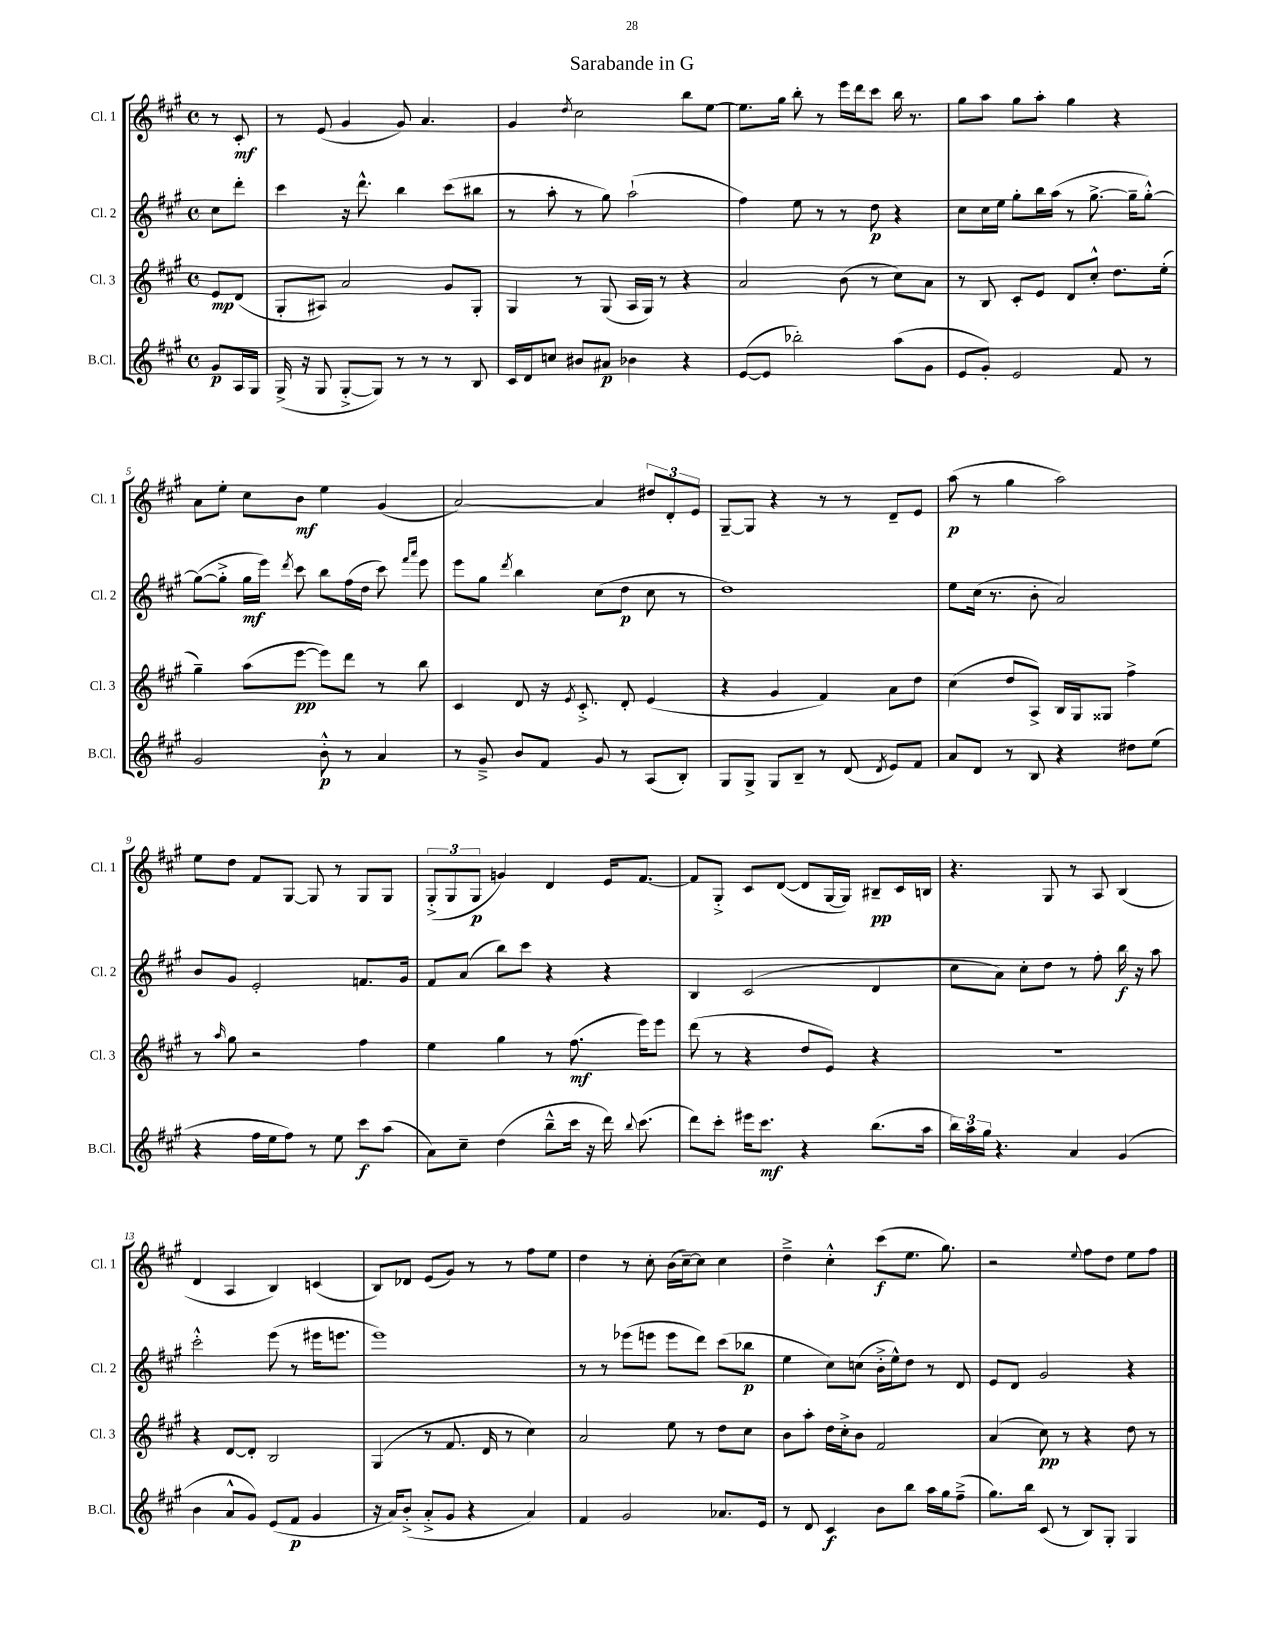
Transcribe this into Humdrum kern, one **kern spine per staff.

**kern	**dynam	**kern	**dynam	**kern	**dynam	**kern	**dynam
*part4	*part4	*part3	*part3	*part2	*part2	*part1	*part1
*staff4	*staff4	*staff3	*staff3	*staff2	*staff2	*staff1	*staff1
*I"B.Cl.	*	*I"Cl. 3	*	*I"Cl. 2	*	*I"Cl. 1	*
*I'B.Cl.	*	*I'Cl. 3	*	*I'Cl. 2	*	*I'Cl. 1	*
*clefG2	*	*clefG2	*	*clefG2	*	*clefG2	*
*k[f#c#g#]	*	*k[f#c#g#]	*	*k[f#c#g#]	*	*k[f#c#g#]	*
*M4/4	*	*M4/4	*	*M4/4	*	*M4/4	*
*met(c)	*	*met(c)	*	*met(c)	*	*met(c)	*
=	=	=	=	=	=	=	=
8g#/L	p	8e/L	mp	8cc#\L	.	8r	.
16A/L	.	(8d/J	.	8ddd'\J	.	8c#'/	mf
16G#/JJ	.	.	.	.	.	.	.
=1	=1	=1	=1	=1	=1	=1	=1
(16G#^/	.	8G#'/L	.	4ccc#\	.	8r	.
16r	.	.	.	.	.	.	.
8G#/	.	8A#X/J)	.	.	.	(8e/	.
[8G#'^/L	.	2a/	.	16r	.	4g#/	.
.	.	.	.	8.ddd^^\	.	.	.
8G#/J])	.	.	.	.	.	.	.
8r	.	.	.	4bb\	.	8g#/)	.
8r	.	.	.	.	.	4.a/	.
8r	.	8g#/L	.	(8ccc#\L	.	.	.
8B/	.	8G#'/J	.	8bb#X\J	.	.	.
=2	=2	=2	=2	=2	=2	=2	=2
16c#/LL	.	4G#/	.	8r	.	4g#/	.
16d/J	.	.	.	.	.	.	.
8ccn/J	.	.	.	8aa'\	.	.	.
.	.	.	.	.	.	8qdd/	.
8b#X/L	.	8r	.	8r	.	2cc#\	.
8a#X/J	p	(8G#/	.	8gg#\)	.	.	.
4b-X\	.	16A/LL	.	(2aa`\	.	.	.
.	.	16G#/JJ)	.	.	.	.	.
.	.	8r	.	.	.	.	.
4r	.	4r	.	.	.	8bb\L	.
.	.	.	.	.	.	[8ee\J	.
=3	=3	=3	=3	=3	=3	=3	=3
([8e/L	.	2a/	.	4ff#\)	.	8.ee\L]	.
8e/J]	.	.	.	.	.	.	.
.	.	.	.	.	.	16gg#\Jk	.
2bb-X'\)	.	.	.	8ee\	.	8bb'\	.
.	.	.	.	8r	.	8r	.
.	.	(8b\	.	8r	.	16eee\LL	.
.	.	.	.	.	.	16ddd\J	.
.	.	8r	.	8dd\	p	8ccc#\J	.
(8aa\L	.	8cc#\L)	.	4r	.	16bb\	.
.	.	.	.	.	.	8.r	.
8g#\J	.	8a\J	.	.	.	.	.
=4	=4	=4	=4	=4	=4	=4	=4
8e/L	.	8r	.	8cc#\L	.	8gg#\L	.
8g#'/J)	.	8B/	.	16cc#\L	.	8aa\J	.
.	.	.	.	16ee\JJ	.	.	.
2e/	.	8c#'/L	.	8gg#'\L	.	8gg#\L	.
.	.	8e/J	.	16bb\L	.	8aa'\J	.
.	.	.	.	(16aa\JJ	.	.	.
.	.	8d/L	.	8r	.	4gg#\	.
.	.	8cc#'^^/J	.	[8.gg#^\	.	.	.
8f#/	.	8.dd\L	.	.	.	4r	.
.	.	.	.	16gg#~\KL]	.	.	.
8r	.	.	.	[8gg#'^^\J)	.	.	.
.	.	(16ee'\Jk	.	.	.	.	.
!!LO:LB:g=z
=5	=5	=5	=5	=5	=5	=5	=5
2g#/	.	4gg#~\)	.	(8gg#\L_	.	8a\L	.
.	.	.	.	8gg#'^\J]	.	8ee'\J	.
.	.	(8aa\L	.	16gg#\LL	mf	8cc#\L	.
.	.	.	.	16eee\JJ)	.	.	.
.	.	.	.	8qddd/	.	.	.
.	.	[8eee\J	pp	8ccc#\	.	8b\J	mf
8b'^^\	p	8eee\L])	.	8bb\L	.	4ee\	.
8r	.	8ddd\J	.	(16ff#\L	.	.	.
.	.	.	.	16dd\JJ	.	.	.
4a/	.	8r	.	8ccc#\)	.	(4g#/	.
.	.	.	.	16qqfff#/LL	.	.	.
.	.	.	.	16qqaaa/JJ	.	.	.
.	.	8bb\	.	8eee\	.	.	.
=6	=6	=6	=6	=6	=6	=6	=6
8r	.	4c#/	.	8eee\L	.	[2a/)	.
8g#~^/	.	.	.	8gg#\J	.	.	.
.	.	.	.	8qddd/	.	.	.
8b/L	.	8d/	.	4bb\	.	.	.
8f#/J	.	16r	.	.	.	.	.
.	.	8qe/	.	.	.	.	.
.	.	8.c#'^/	.	.	.	.	.
8g#/	.	.	.	(8cc#\L	.	4a/]	.
8r	.	8d'/	.	8dd\J	p	.	.
(8A/L	.	(4e/	.	8cc#\	.	12dd#X/L	.
.	.	.	.	.	.	12d'/	.
8B'/J)	.	.	.	8r	.	.	.
.	.	.	.	.	.	12e/J	.
=7	=7	=7	=7	=7	=7	=7	=7
8G#/L	.	4r	.	1dd)	.	[8G#~/L	.
8G#^/J	.	.	.	.	.	8G#/J]	.
8G#/L	.	4g#/	.	.	.	4r	.
8B~/J	.	.	.	.	.	.	.
8r	.	4f#/)	.	.	.	8r	.
(8d/	.	.	.	.	.	8r	.
8qd/	.	.	.	.	.	.	.
8e/L)	.	8a\L	.	.	.	8d~/L	.
8f#/J	.	8dd\J	.	.	.	8e/J	.
=8	=8	=8	=8	=8	=8	=8	=8
8a/L	.	(4cc#\	.	8ee\L	.	(8aa\	p
8d/J	.	.	.	(16cc#\Jk	.	8r	.
.	.	.	.	8.r	.	.	.
8r	.	8dd/L	.	.	.	4gg#\	.
8B/	.	8A^/J)	.	8b'\	.	.	.
4r	.	16B/LL	.	2a/)	.	2aa\)	.
.	.	16G#/J	.	.	.	.	.
.	.	8G##X/J	.	.	.	.	.
8dd#X\L	.	4ff#^\	.	.	.	.	.
(8ee\J	.	.	.	.	.	.	.
!!LO:LB:g=z
=9	=9	=9	=9	=9	=9	=9	=9
4r	.	8r	.	8b/L	.	8ee\L	.
.	.	16qqaa/	.	.	.	.	.
.	.	8gg#\	.	8g#/J	.	8dd\J	.
16ff#\LL	.	2r	.	2e'/	.	8f#/L	.
16ee\J	.	.	.	.	.	.	.
8ff#\J)	.	.	.	.	.	[8G#/J	.
8r	.	.	.	.	.	8G#/]	.
8ee\	.	.	.	.	.	8r	.
8ccc#\L	f	4ff#\	.	8.fn/L	.	8G#/L	.
(8aa\J	.	.	.	.	.	8G#/J	.
.	.	.	.	16g#/Jk	.	.	.
=10	=10	=10	=10	=10	=10	=10	=10
8a\L)	.	4ee\	.	8f#/L	.	(12G#'^/L	.
.	.	.	.	.	.	12G#/	.
8cc#~\J	.	.	.	(8a/J	.	.	.
.	.	.	.	.	.	12G#/J	p
(4dd\	.	4gg#\	.	8bb\L)	.	4gn/)	.
.	.	.	.	8ccc#\J	.	.	.
8bb~^^\L	.	8r	.	4r	.	4d/	.
16ccc#\Jk	.	(8.ff#\	mf	.	.	.	.
16r	.	.	.	.	.	.	.
16ddd\)	.	.	.	4r	.	16e/KL	.
8qqbb/	.	.	.	.	.	.	.
(8.ccc#\	.	16eee\KL)	.	.	.	[8.f#/J	.
.	.	8eee\J	.	.	.	.	.
=11	=11	=11	=11	=11	=11	=11	=11
8ddd\L)	.	(8ddd\	.	4B/	.	8f#/L]	.
8ccc#'\J	.	8r	.	.	.	8G#'^/J	.
16eee#X\KL	.	4r	.	(2c#/	.	8c#/L	.
8.ccc#\J	mf	.	.	.	.	.	.
.	.	.	.	.	.	([8d/J	.
4r	.	8dd/L	.	.	.	8d/L]	.
.	.	8e/J)	.	.	.	[16G#/L	.
.	.	.	.	.	.	16G#/JJ])	.
(8.bb\L	.	4r	.	4d/	.	8B#X~/L	pp
.	.	.	.	.	.	16c#/L	.
16aa\Jk	.	.	.	.	.	16Bn/JJ	.
=12	=12	=12	=12	=12	=12	=12	=12
24bb\LL)	.	1r	.	8cc#\L	.	4.r	.
24aa\	.	.	.	.	.	.	.
24gg#\JJ	.	.	.	.	.	.	.
4.r	.	.	.	8a\J)	.	.	.
.	.	.	.	8cc#'\L	.	.	.
.	.	.	.	8dd\J	.	8G#/	.
4a/	.	.	.	8r	.	8r	.
.	.	.	.	8ff#'\	.	8A/	.
(4g#/	.	.	.	16bb\	f	(4B/	.
.	.	.	.	16r	.	.	.
.	.	.	.	8aa\	.	.	.
!!LO:LB:g=z
=13	=13	=13	=13	=13	=13	=13	=13
4b\	.	4r	.	2ccc#'^^\	.	4d/	.
8a^^/L	.	[8d/L	.	.	.	4A/	.
8g#/J)	.	8d'/J]	.	.	.	.	.
(8e/L	.	2B/	.	(8eee\	.	4B/)	.
8f#/J	p	.	.	8r	.	.	.
4g#/	.	.	.	16eee#X\KL	.	(4cn/	.
.	.	.	.	8.eeen\J	.	.	.
=14	=14	=14	=14	=14	=14	=14	=14
16r	.	(4G#/	.	1eee)	.	8B/L)	.
16a/KL)	.	.	.	.	.	.	.
(8b'^/J	.	.	.	.	.	8d-X/J	.
8a'^/L	.	8r	.	.	.	(8e/L	.
8g#/J	.	8.f#/	.	.	.	8g#/J)	.
4r	.	.	.	.	.	8r	.
.	.	16d/	.	.	.	.	.
.	.	8r	.	.	.	8r	.
4a/)	.	4cc#\)	.	.	.	8ff#\L	.
.	.	.	.	.	.	8ee\J	.
=15	=15	=15	=15	=15	=15	=15	=15
4f#/	.	2a/	.	8r	.	4dd\	.
.	.	.	.	8r	.	.	.
2g#/	.	.	.	(8eee-X\L	.	8r	.
.	.	.	.	8eeen\J	.	8cc#'\	.
.	.	8ee\	.	8eee\L	.	(16b\LL	.
.	.	.	.	.	.	[16cc#~\J)	.
.	.	8r	.	8ddd\J)	.	8cc#\J]	.
8.a-X/L	.	8dd\L	.	(8ccc#\L	.	4cc#\	.
.	.	8cc#\J	.	8bb-X\J	p	.	.
16e/Jk	.	.	.	.	.	.	.
=16	=16	=16	=16	=16	=16	=16	=16
8r	.	8b\L	.	4ee\	.	4dd~^\	.
8d/	.	8aa'\J	.	.	.	.	.
4c#/	f	16dd\LL	.	8cc#\L)	.	4cc#'^^\	.
.	.	16cc#'^\J	.	.	.	.	.
.	.	8b\J	.	(8ccn\J	.	.	.
8b\L	.	2f#/	.	16b'^\LL	.	(8ccc#\L	f
.	.	.	.	16ee^^\J)	.	.	.
8bb\J	.	.	.	8dd\J	.	8.ee\J	.
16aa\LL	.	.	.	8r	.	.	.
16gg#\J	.	.	.	.	.	8.gg#\)	.
(8ff#~^\J	.	.	.	8d/	.	.	.
=17	=17	=17	=17	=17	=17	=17	=17
8.gg#\L)	.	(4a/	.	8e/L	.	2r	.
.	.	.	.	8d/J	.	.	.
16bb\Jk	.	.	.	.	.	.	.
(8c#/	.	8cc#\)	pp	2g#/	.	.	.
8r	.	8r	.	.	.	.	.
.	.	.	.	.	.	8qqee/	.
8B/L)	.	4r	.	.	.	8ff#\L	.
8G#'/J	.	.	.	.	.	8dd\J	.
4G#/	.	8dd\	.	4r	.	8ee\L	.
.	.	8r	.	.	.	8ff#\J	.
==	==	==	==	==	==	==	==
*-	*-	*-	*-	*-	*-	*-	*-
